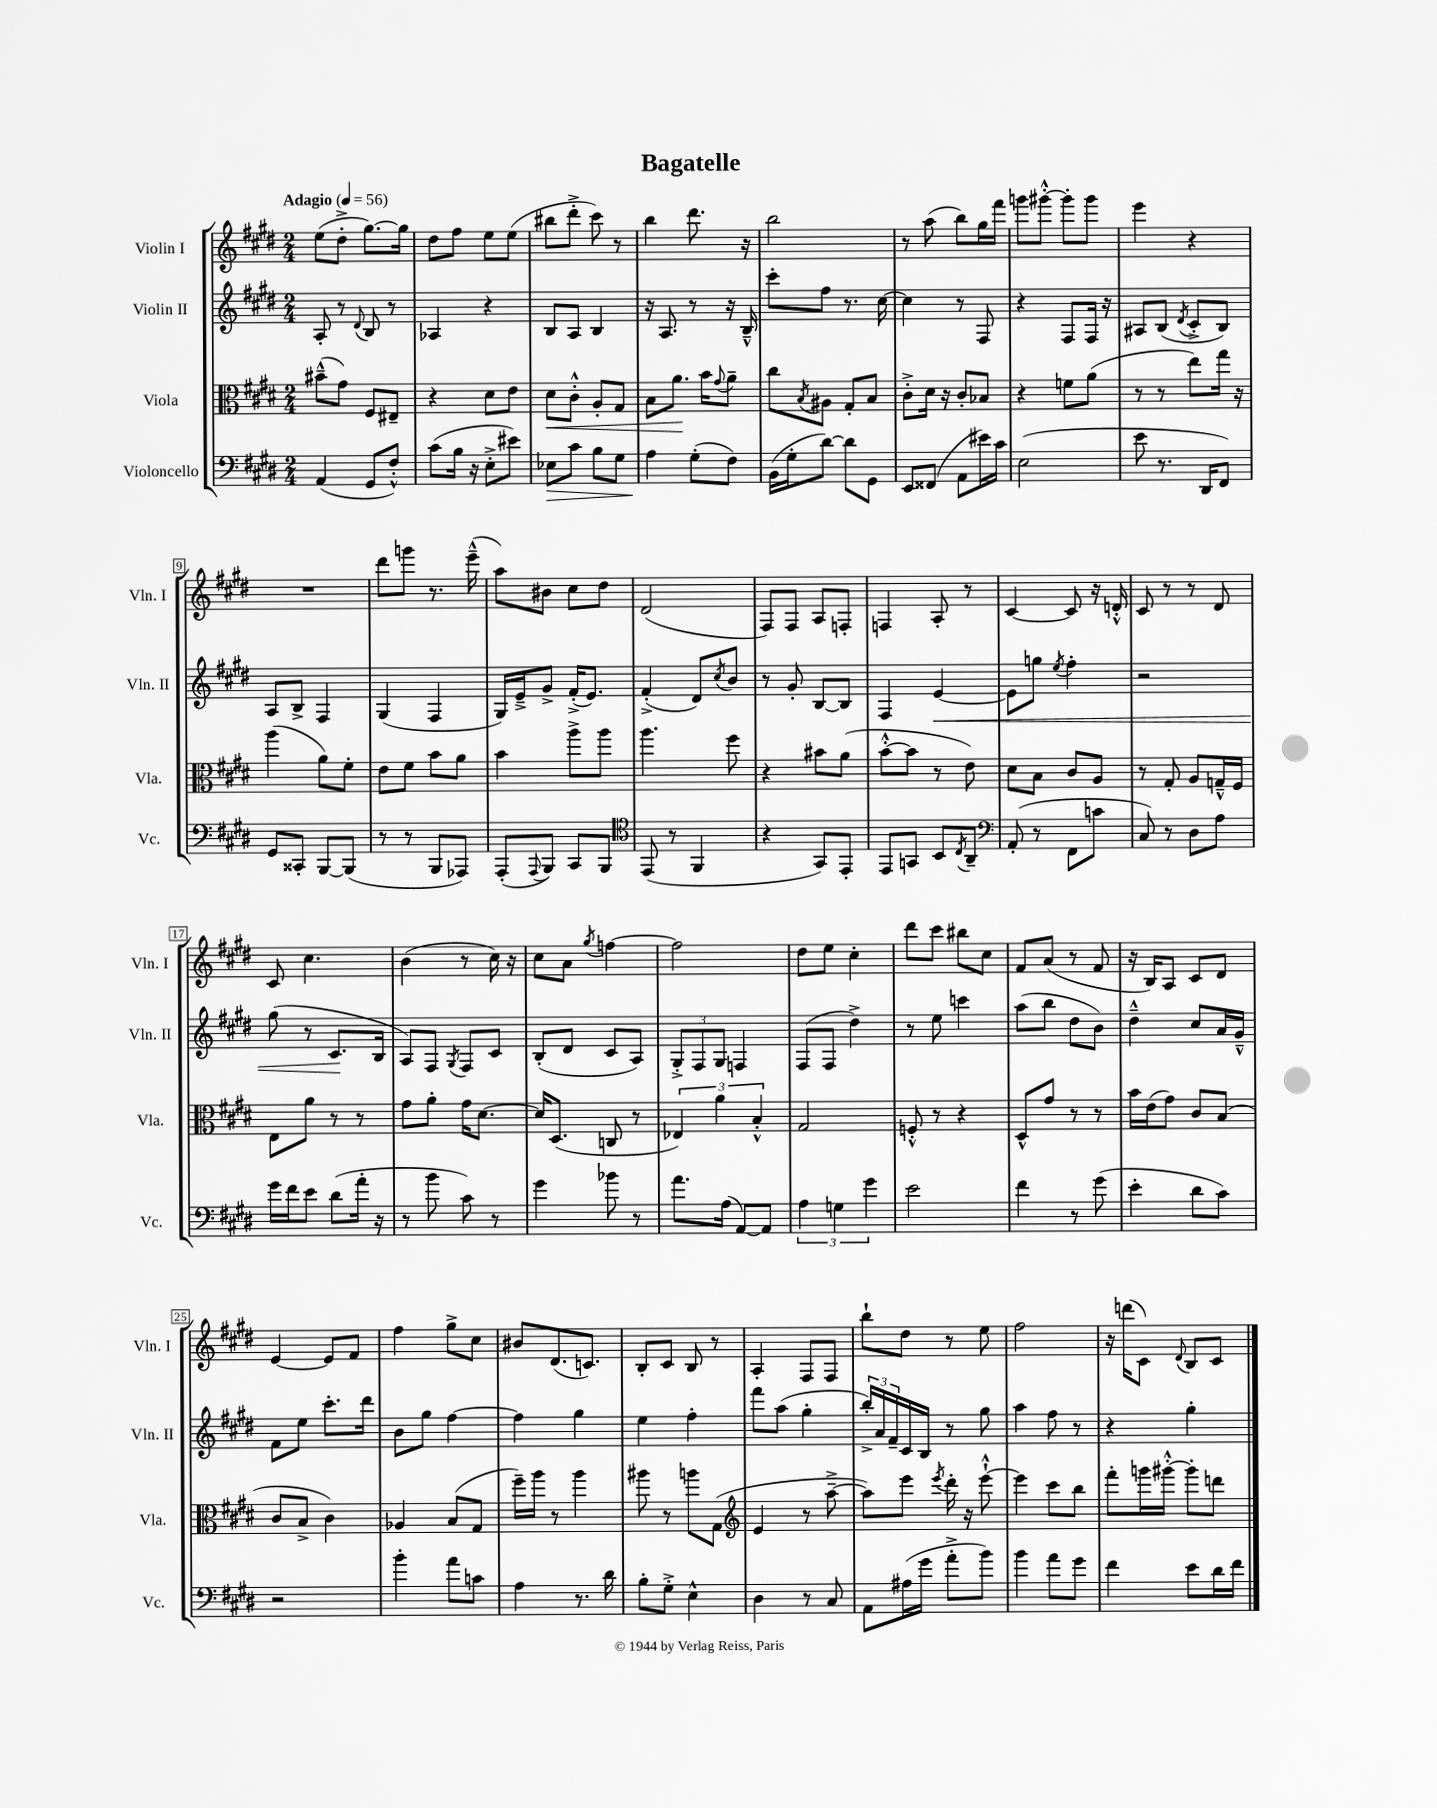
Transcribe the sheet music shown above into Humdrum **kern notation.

**kern	**kern	**kern	**kern
*staff4	*staff3	*staff2	*staff1
*clefF4	*clefC3	*clefG2	*clefG2
*k[f#c#g#d#]	*k[f#c#g#d#]	*k[f#c#g#d#]	*k[f#c#g#d#]
*M2/4	*M2/4	*M2/4	*M2/4
*MM56	*MM56	*MM56	*MM56
(4AA	(8b#~^^	8A'	(8ee
.	8g#)	8r	8dd#'^
.	.	8qqd#	.
8GG#	8F#	8B	[8.gg#)
8F#'^^)	8E#~	8r	.
.	.	.	16gg#]
=	=	=	=
(8c#	4r	4A-	8dd#
16B	.	.	8ff#
16r	.	.	.
8E'^	8d#	4r	8ee
8e#)	8e	.	(8ee
=	=	=	=
8E-	8d#	8B	8bb#
8c#	8c#'^^	8A	8ddd#'^
8B	8A'	4B	8ccc#)
8G#	8G#	.	8r
=	=	=	=
4A	8B	16r	4bb
.	.	8.A	.
.	8.a	.	.
(8G#'	.	8r	8.ddd#
.	16b	.	.
.	8qqg#	.	.
8F#)	8a~	16r	.
.	.	16B~^^	16r
=	=	=	=
(16BB	8cc#	8ccc#'	2bb
16G#'	.	.	.
.	8qB	.	.
[8d#)	8A#	8ff#	.
8d#]	8G#'	8.r	.
8GG#	8B	.	.
.	.	[16cc#	.
=	=	=	=
8EE	8c#'^	4cc#]	8r
(8FF##	16d#	.	(8aa
.	16r	.	.
8AA	8c#'	8r	8bb)
16e#)	8B-	8F#	16gg#
16c#	.	.	16fff#
=	=	=	=
(2E	4r	4r	8ggg
.	.	.	[8ggg#'^^
.	8f	8F#	8ggg#']
.	(8a	16F#	8ggg#
.	.	16r	.
=	=	=	=
8e	8r	8A#	4eee
8.r	8r	(8B	.
.	.	8qd#	.
.	8ee)	8c#'^	4r
16DD#	.	.	.
8FF#)	16gg#	8B)	.
.	16r	.	.
=	=	=	=
8GG#	(4aa	8A	2r
8CC##'	.	8B^	.
[8BBB	8a)	4F#	.
(8BBB]	8f#'	.	.
=	=	=	=
8r	8e	(4G#	8ddd#
8r	8f#	.	8ggg
8BBB	8b	4F#	8.r
8AAA-)	8a	.	.
.	.	.	(16eee~^^
=	=	=	=
(8AAA'	4b	16G#)	8aa)
.	.	16e~^	.
8qqAAA	.	.	.
8BBB)	.	8g#^	8b#
8CC#	8aa^	(16f#'^	8cc#
.	.	8.e)	.
8BBB	8aa	.	8dd#
=	=	=	=
*clefC4	*	*	*
(8EE	4.aa	(4f#'^	(2d#
8r	.	.	.
4FF#	.	8d#)	.
.	.	8qcc#	.
.	8ff#	8b	.
=	=	=	=
4r	4r	8r	8F#)
.	.	8g#'	8F#
8GG#)	8b#	[8B	8A
8EE'	(8a	8B]	8F'
=	=	=	=
8EE	[8b'^^	4F#	4F
8GG	8b]	.	.
8BB	8r	[4e	8A'
8qC#	.	.	.
8AA~	8e)	.	8r
=	=	=	=
*clefF4	*	*	*
(8AA'	8d#	8e]	[4c#
8r	8B	8gg	.
.	.	8qee	.
8FF#	8c#	4ff#'	8c#]
8c	8A	.	16r
.	.	.	16d'^^
=	=	=	=
8C#)	8r	2r	8c#
8r	8G#'	.	8r
8D#	8A	.	8r
8A	16G~^^	.	8d#
.	16F#	.	.
=	=	=	=
16g#	8E	(8gg#	8c#
16f#	.	.	.
8e	8a	8r	4.cc#
(8d#	8r	8.c#	.
16a'	8r	.	.
16r	.	16B	.
=	=	=	=
8r	8g#	8A)	(4b
8b	8a'	8F#	.
.	.	8qG#	.
8c#)	16g#	8F#	8r
.	[8.d#	.	.
8r	.	8c#	16cc#)
.	.	.	16r
=	=	=	=
4g#	16d#]	(8B'	8cc#
.	(8.D#	.	.
.	.	8d#	8a
.	.	.	8qgg#
8b-	8C	8c#	[4ff
8r	8r	8A)	.
=	=	=	=
8.a	6E-)	12G#'^	2ff]
.	.	12F#	.
.	6a	12G#	.
(16A	.	.	.
[8AA)	.	4F	.
.	6B'^^	.	.
8AA]	.	.	.
=	=	=	=
6A	2G#	(8F#	8dd#
.	.	8F#	8ee
6G	.	.	.
.	.	4dd#^)	4cc#'
6g#	.	.	.
=	=	=	=
2e	8F'^^	8r	8ddd#
.	8r	8ee	8ccc#
.	4r	4ccc	8bb#
.	.	.	8cc#
=	=	=	=
4f#	8D#^^	(8aa	8f#
.	8g#	8bb	(8a
8r	8r	8dd#	8r
(8g#	8r	8b)	8f#
=	=	=	=
4e'	16b	4dd#~^^	16r
.	(16e	.	16B)
.	8g#)	.	8A
8d#	8c#	8cc#	8c#
8c#)	(8B	16a	8d#
.	.	16g#~^^	.
=	=	=	=
2r	8c#	8f#	[4e
.	8B^	8ee	.
.	4c#)	8.ccc#'	8e]
.	.	.	8f#
.	.	16ddd#	.
=	=	=	=
4b'	4A-	8b	4ff#
.	.	8gg#	.
8a	(8B	[4ff#	8gg#^
8c	8G#	.	8cc#
=	=	=	=
4A	16ff#~)	4ff#]	8b#
.	16aa	.	.
.	8r	.	(8.d#
8.r	4aa	4gg#	.
.	.	.	8.c)
16d#	.	.	.
=	=	=	=
8B'	8aa#	4ee	8B'
8G#'^	8r	.	8c#
4E^^	8aa	4ff#'	8B
.	(8G#	.	8r
=	=	=	=
*	*clefG2	*	*
4D#	4e	8fff#	4A'
.	.	(8aa	.
8r	8r	4gg#'	8F#
8C#	[8aa~^	.	8F#
=	=	=	=
8AA	8aa])	24bb'^)	8bb`
.	.	24a	.
.	.	24f#~	.
(16A#	8eee	16c#	8dd#
16g#	.	16B	.
.	8qeee	.	.
8a'^	16ddd#'	8r	8r
.	16r	.	.
8b)	[8eee`^^	8gg#	8ee
=	=	=	=
4b	4eee]	4aa	2ff#
8a	8ccc#	8ff#	.
8g#	8bb	8r	.
=	=	=	=
4f#	8fff#'	4r	16r
.	.	.	(16ddd
.	16ggg	.	8c#)
.	[16ggg#'^^	.	.
.	.	.	8qqd#
8e	8ggg#']	4gg#'	8B
16d#	8ddd	.	8c#
16f#	.	.	.
==	==	==	==
*-	*-	*-	*-
